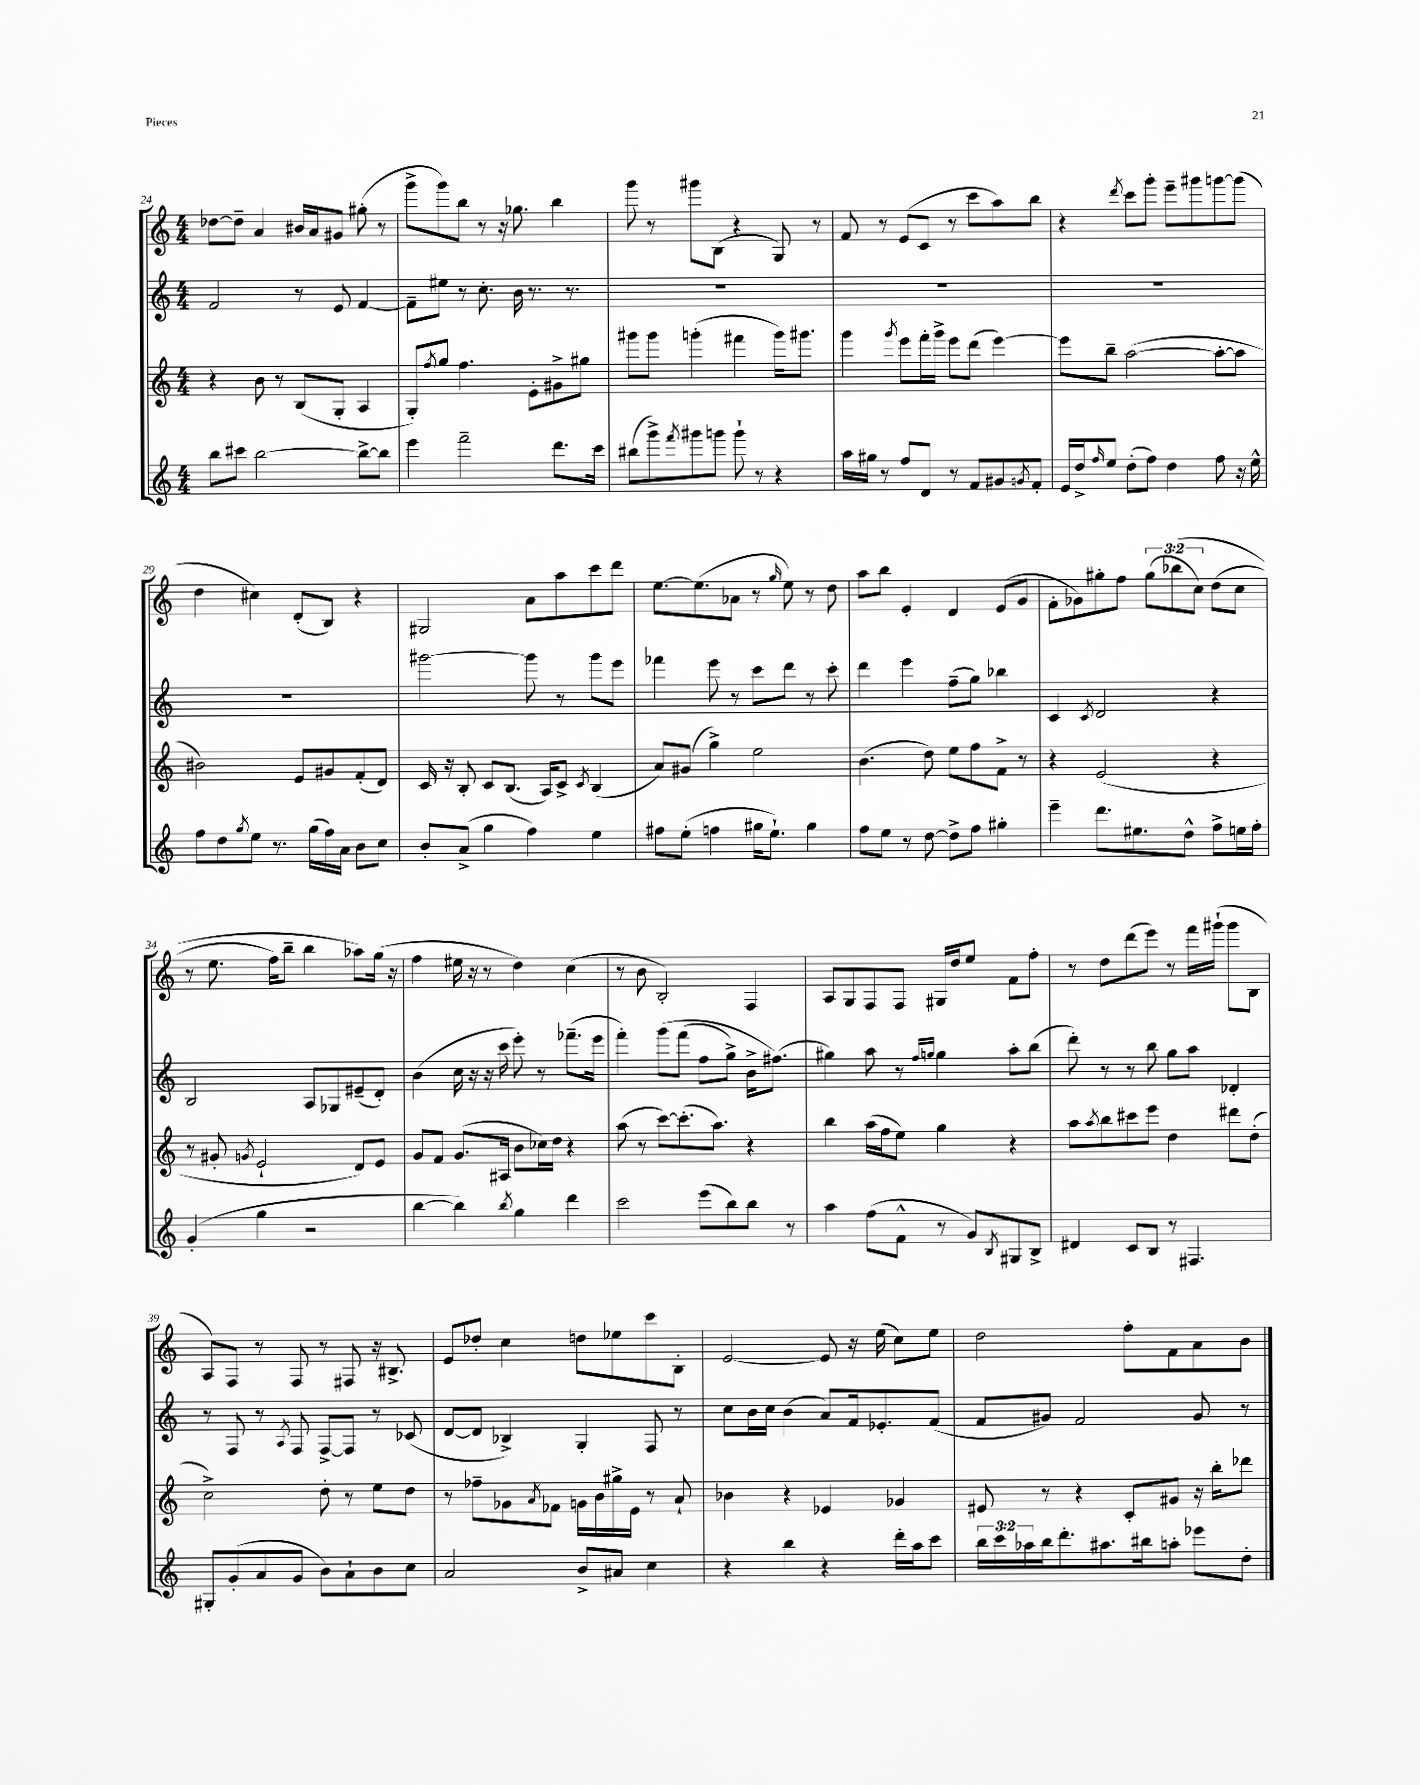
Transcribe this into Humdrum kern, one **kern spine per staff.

**kern	**kern	**kern	**kern
*part4	*part3	*part2	*part1
*staff4	*staff3	*staff2	*staff1
*clefG2	*clefG2	*clefG2	*clefG2
*k[]	*k[]	*k[]	*k[]
*M4/4	*M4/4	*M4/4	*M4/4
=24	=24	=24	=24
8bb\L	4r	2f/	[8dd-X\L
8ccc#X\J	.	.	8dd-~\J]
[2bb\	8b\	.	4a/
.	8r	.	.
.	(8B/L	8r	16b#X/LL
.	.	.	16a/J
.	8G'/J	8e/	8g#X/J
8bb^\L_	4A/	[4f/	(8gg#X'\
8bb\J]	.	.	8r
=25	=25	=25	=25
4eee\	8G'/L)	8f~\L]	8ggg^\L
.	8qff/	.	.
.	8gg/J	8ee#X\J	8ggg\)
2fff~\	4.ff\	8r	8bb\J
.	.	8.cc'\	8r
.	.	.	16r
.	.	16b\	8.gg-X\
.	8e'\L	8.r	.
8.ddd\L	8g#X^\	.	4bb\
.	.	8.r	.
.	8gg#X\J	.	.
16ccc\Jk	.	.	.
=26	=26	=26	=26
(8bb#X\L	8ggg#X\L	1r	8ggg\
8ggg^\)	8ggg#\J	.	8r
8qfff/	.	.	.
8ggg#X\	(4gggn'\	.	8ggg#X\L
8gggn\J	.	.	(8B\J
8ggg`\	4fff#X\	.	4r
8r	.	.	.
4r	16ggg\KL)	.	8G/)
.	8.ggg#X\J	.	.
.	.	.	8r
=27	=27	=27	=27
16aa\LL	4ggg\	1r	8f/
16gg#X\JJ	.	.	.
8r	.	.	8r
.	8qggg/	.	.
8ff/L	8eee\L	.	(8e/L
8d/J	16fff'\L	.	8c/J
.	16ggg^\JJ	.	.
8r	8eee\L	.	8r
8f/L	(8ddd\J	.	8ccc\L
8g#X/	[4eee\)	.	8aa\)
8qgn/	.	.	.
8f'/J	.	.	8bb\J
=28	=28	=28	=28
16e/LL	8eee\L]	1r	4r
16dd^/J	.	.	.
16qqff/	.	.	.
8ee/J	8bb~\J	.	.
.	.	.	8qddd/
(8dd'\L	([2aa\	.	8ccc\L
8ff\J)	.	.	8ggg'\J
4dd\	.	.	8eee~\L
.	.	.	8ggg#X\
8ff\	8aa'\L_	.	[8gggn\
16r	8aa\J]	.	(8ggg\J]
16ee^^\	.	.	.
!!LO:LB:g=z
=29	=29	=29	=29
8ff\L	2b#X\)	1r	4dd\
8dd\	.	.	.
8qgg/	.	.	.
8ee\J	.	.	4cc#X\)
8.r	.	.	.
.	8e/L	.	(8d'/L
(16gg\LL	.	.	.
16ff\)	8g#X/	.	8B/J)
16a\JJ	.	.	.
8b\L	(8f'/	.	4r
8cc\J	8d/J)	.	.
=30	=30	=30	=30
8b'/L	16c/	[2ggg#X\	2G#X/
.	16r	.	.
(8a^/J	8B'/	.	.
4gg\	8c/L	.	.
.	(8.B/J	.	.
4ff\)	.	8ggg#\]	8a\L
.	16A/KL)	.	.
.	8c^/J	8r	8aa\
.	8qc/	.	.
4ee\	(4B/	8ggg#\L	8ccc\
.	.	8eee\J	8ddd\J
=31	=31	=31	=31
8ff#X\L	8a/L)	4fff-X\	[8.ee\L
(8ee'\J	(8g#X/J	.	.
.	.	.	(8.ee\]
4ffn\	4gg^\)	8eee\	.
.	.	8r	8a-X\J
16gg#X\KL	2ee\	8ccc\L	8r
8.ee`\J)	.	.	.
.	.	.	16qqgg/
.	.	8ddd\J	8ee\)
4gg#\	.	8r	8r
.	.	8ccc'\	8dd\
=32	=32	=32	=32
8ff\L	(4.b\	4ddd\	8aa\L
8ee\J	.	.	8bb\J
8r	.	4eee\	4e'/
[8dd\	8dd\)	.	.
8dd^\L]	8ee\L	(8ff~\L	4d/
8ff\J	8ff\	8gg\J)	.
4gg#X'\	8f^\J	4bb-X\	(8e/L
.	8r	.	8g/J
=33	=33	=33	=33
4eee~\	4r	4c/	8f'\L
.	.	.	8g-X\)
.	.	8qc/	.
8.ddd\L	(2e/	2d/	8gg#X'\
.	.	.	8ff\J
8.ee#X\	.	.	.
.	.	.	(12gg#\L
.	.	.	(12bb-X\
8dd^^\J	.	.	.
.	.	.	12cc\J)
8ff^\L	4r	4r	(8dd\L
16een\L	.	.	8cc\J
16ff'\JJ	.	.	.
!!LO:LB:g=z
=34	=34	=34	=34
(4g'/	8r	2B/	8r
.	8g#X'/	.	8.ee\
.	8qgn/	.	.
4gg\	2e`/	.	.
.	.	.	16ff\KL)
.	.	.	8bb~\J
2r	.	8A/L	4bb\
.	.	8G-X/	.
.	8d/L)	(8e#X~/	8aa-X\L)
.	8e/J	8d'/J)	(16gg\Jk
.	.	.	16r
=35	=35	=35	=35
[4bb\	8g/L	(4b\	4ff\
.	8f/J	.	.
4bb\])	(8.g/L	16cc\	16ee#X\
.	.	16r	16r
.	.	16r	8r
.	16A#X/Jk	16ccc\	.
8qbb/	.	.	.
4gg\	8b\L	8eee'\)	4dd\)
.	16cc-X\L)	8r	.
.	16dd\JJ	.	.
4ddd\	4r	(8.fff-X~\L	(4cc\
.	.	16eee\Jk	.
=36	=36	=36	=36
2ccc\	(8aa\	4fff'\)	8r
.	8r	.	8b\
.	[8ccc\L)	(8ggg\L	2B'/)
.	(8.ccc'\]	(8fff\J	.
(8eee\L	.	8ff\L	.
.	8.aa\J)	.	.
8bb\)	.	8gg^\J)	.
8bb\J	4r	16b^\KL	4F/
.	.	(8.ff#X\J)	.
8r	.	.	.
=37	=37	=37	=37
4aa\	4bb\	4gg#X\)	8A/L
.	.	.	8G/
(8ff\L	(16aa\LL	8aa\	8F/
.	16ff\J	.	.
8f^^\J	8ee\J)	8r	8F/J
.	.	16qqff/LL	.
.	.	16qqggn/JJ	.
8r	4gg\	4gg\	16G#X/LL
.	.	.	16dd/J
8g/L)	.	.	8ee/J
8qB/	.	.	.
8G#X/	4r	8aa'\L	8f\L
8B^/J	.	(8bb\J	8ff'\J
=38	=38	=38	=38
4d#X/	8aa\L	8ddd'\)	8r
.	8qaa/	.	.
.	8bb\	8r	8dd\L
8c/L	8ccc#X\	8r	(8ddd\
8B/J	8eee\J	8bb\	8eee\J)
8r	4dd\	8gg\L	8r
4.F#X/	.	8aa\J	16fff\LL
.	.	.	(16ggg#X`\JJ
.	8ddd#X\L	4d-X'/	8ggg#\L
.	(8dd'\J	.	8B\J
!!LO:LB:g=z
=39	=39	=39	=39
8G#X'/L	2cc^\)	8r	8A/L)
(8g'/	.	8F/	8F/J
8a/	.	8r	8r
.	.	8qA/	.
8g/J	.	8F/	8F/
8b\L)	8dd'\	[8F^/L	8r
8a`\	8r	8F/J]	8F#X/
8b\	8ee\L	8r	16r
.	.	.	8.B#X^/
8cc\J	8dd\J	(8c-X/	.
=40	=40	=40	=40
2a/	8r	[8d/L	8e/L
.	8ff-X~\L	8d/J]	8dd-X'/J
.	8g-X\	4B-X^/)	4cc\
.	8qa/	.	.
.	8f-X\J	.	.
8b^/L	16gn\LL	4G'/	8ddn\L
.	16b\	.	.
8a#X/J	16gg#X^\	.	8ee-X\
.	16e\JJ	.	.
4cc\	8r	8F/	8ccc\
.	8a`/	8r	8B'\J
=41	=41	=41	=41
4r	4b-X\	8cc\L	[2e/
.	.	16b\L	.
.	.	16cc\JJ	.
4bb\	4r	(4b\	.
4r	4e-X/	8a/L)	8e/]
.	.	16f/k	16r
.	.	8.e-X'/	(16ee\
16ddd'\LL	4g-X/	.	8cc\L)
16aa\J	.	.	.
8ccc\J	.	(8f/J	8ee\J
=42	=42	=42	=42
24bb\LL	8e#X/	8f/L	2dd\
24ccc\	.	.	.
24aa-X\	.	.	.
16bb\J	8r	8g#X/J)	.
8.ddd'\	.	.	.
.	4r	2f/	.
8.aa#X\	.	.	.
.	8c'/L	.	8ff'\L
16bb#X\k	.	.	.
8aan'\J	8g#X/J	.	8f\
8eee-X\L	16r	8g#/	8a\
.	16bb'\KL	.	.
8dd'\J	8ddd-X\J	8r	8b\J
==	==	==	==
*-	*-	*-	*-
